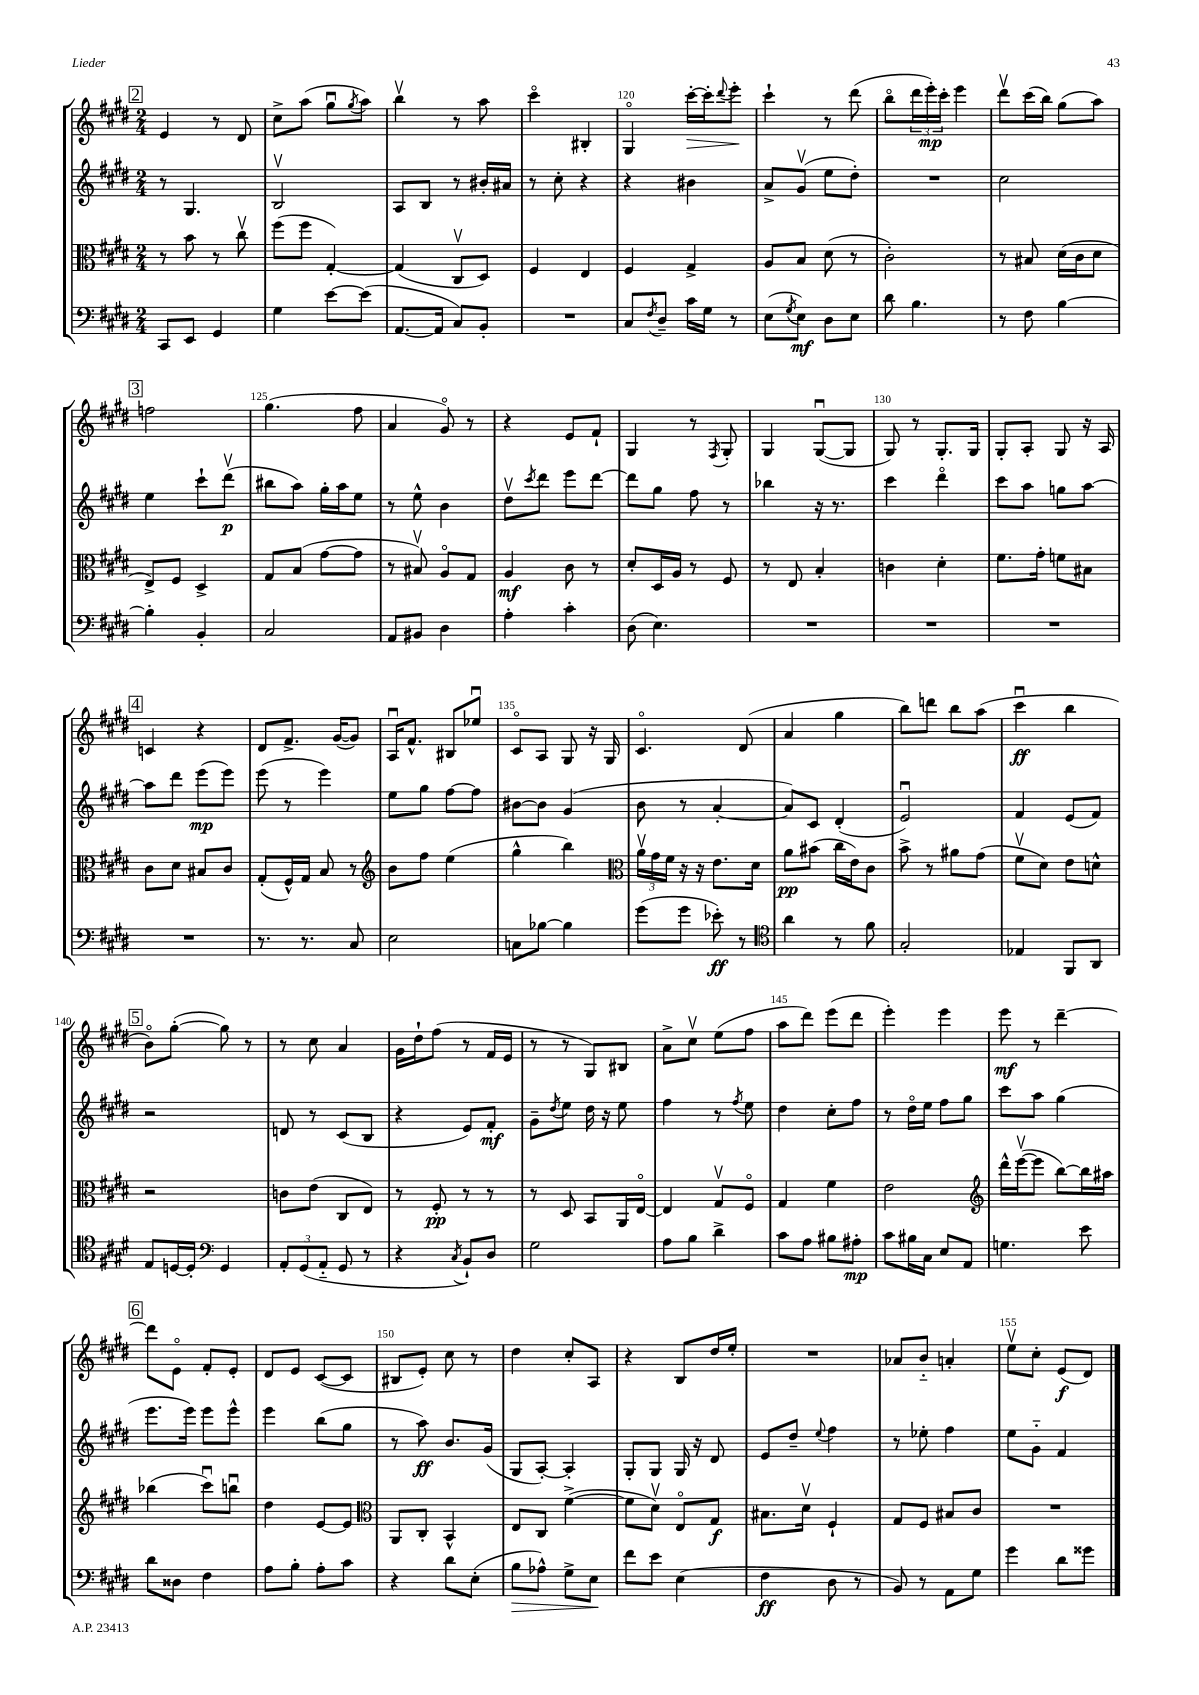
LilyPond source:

<<
\new StaffGroup <<
\new Staff = "s0" {
    \clef treble \key e \major \numericTimeSignature \time 2/4
    \mark \markup { \box "2" } e'4 r8 dis'8 |
    cis''8-> a''8( gis''8\downbow \acciaccatura { gis''8 } a''8) |
    b''4\upbow r8 a''8 |
    cis'''4\flageolet bis4-. |
    gis4\flageolet cis'''16~-.\> cis'''16-. \appoggiatura { dis'''8 } e'''8-.\! |
    cis'''4-! r8 dis'''8( |
    b''8\flageolet \tuplet 3/2 { dis'''16 e'''16-.\mp) cis'''16-. } e'''4 |
    dis'''8\upbow cis'''16( b''16) gis''8( a''8) |
    \mark \markup { \box "3" } f''2 |
    gis''4.( fis''8 |
    a'4 gis'8\flageolet) r8 |
    r4 e'8 fis'8-! |
    gis4 r8 \acciaccatura { fis8 } gis8-. |
    gis4 gis8~\downbow( gis8 |
    gis8) r8 gis8.-. gis16 |
    gis8-. a8-. gis8 r16 a16 |
    \mark \markup { \box "4" } c'4 r4 |
    dis'8 fis'8.-> gis'16~( gis'8) |
    a16\downbow fis'8.-^ bis8 ees''8\downbow |
    cis'8\flageolet a8 gis8 r16 gis16 |
    cis'4.\flageolet dis'8( |
    a'4 gis''4 |
    b''8) d'''8 b''8 a''8( |
    cis'''4\downbow\ff b''4 |
    \mark \markup { \box "5" } b'8\flageolet) gis''8~-.( gis''8) r8 |
    r8 cis''8 a'4 |
    gis'16 dis''16-! fis''8( r8 fis'16 e'16 |
    r8 r8 gis8) bis8 |
    a'8-> cis''8\upbow e''8( fis''8 |
    a''8 dis'''8) e'''8( dis'''8 |
    e'''4-.) e'''4 |
    e'''8\mf r8 dis'''4~-- |
    \mark \markup { \box "6" } dis'''8 e'8\flageolet fis'8-. e'8-. |
    dis'8 e'8 cis'8~( cis'8 |
    bis8 e'8-.) cis''8 r8 |
    dis''4 cis''8-. a8 |
    r4 b8 dis''16 e''16-. |
    R2 |
    aes'8 b'8-_ a'4-. |
    e''8\upbow cis''8-. e'8\f( dis'8) \bar "|." |
}
\new Staff = "s1" {
    \clef treble \key e \major \numericTimeSignature \time 2/4
    \mark \markup { \box "2" } r8 gis4. |
    b2\upbow |
    a8 b8 r8 bis'16-. ais'16 |
    r8 cis''8-. r4 |
    r4 bis'4 |
    a'8-> gis'8\upbow( e''8 dis''8-.) |
    R2 |
    cis''2 |
    \mark \markup { \box "3" } e''4 cis'''8-! dis'''8\upbow\p( |
    bis''8 a''8) gis''16-. a''16 e''8 |
    r8 e''8-^ b'4 |
    dis''8\upbow \acciaccatura { cis'''8 } dis'''8 e'''8 dis'''8~ |
    dis'''8 gis''8 fis''8 r8 |
    bes''4 r16 r8. |
    cis'''4 dis'''4\flageolet |
    cis'''8 a''8 g''8 a''8~ |
    \mark \markup { \box "4" } a''8 dis'''8 e'''8\mp( e'''8) |
    e'''8( r8 e'''4) |
    e''8 gis''8 fis''8~ fis''8 |
    bis'8~ bis'8 gis'4( |
    b'8 r8 a'4~-. |
    a'8) cis'8 dis'4-.( |
    e'2\downbow) |
    fis'4 e'8( fis'8) |
    \mark \markup { \box "5" } r2 |
    d'8 r8 cis'8( b8 |
    r4 e'8) fis'8-.\mf |
    gis'8-- \acciaccatura { dis''8 } e''8 dis''16 r16 e''8 |
    fis''4 r8 \acciaccatura { fis''8 } e''8 |
    dis''4 cis''8-. fis''8 |
    r8 dis''16\flageolet e''16 fis''8 gis''8 |
    cis'''8 a''8 gis''4( |
    \mark \markup { \box "6" } e'''8. e'''16) e'''8 e'''8-^ |
    e'''4 b''8( gis''8 |
    r8 a''8\ff) b'8. gis'16( |
    gis8 a8~-.) a4-. |
    gis8-. gis8 gis16 r16 dis'8 |
    e'8 dis''8-- \appoggiatura { e''8 } fis''4 |
    r8 ees''8-. fis''4 |
    e''8 gis'8-_ fis'4 \bar "|." |
}
\new Staff = "s2" {
    \clef alto \key e \major \numericTimeSignature \time 2/4
    \mark \markup { \box "2" } r8 b'8 r8 cis''8\upbow |
    fis''8( fis''8 gis4~-.) |
    gis4( cis8\upbow dis8) |
    fis4 e4 |
    fis4 gis4-> |
    a8 b8 dis'8( r8 |
    cis'2-.) |
    r8 bis8 dis'16( cis'16 dis'8 |
    \mark \markup { \box "3" } e8->) fis8 dis4-> |
    gis8 b8( gis'8~ gis'8 |
    r8 bis8\upbow) a8\flageolet gis8 |
    a4\mf cis'8 r8 |
    dis'8-. dis16 a16 r8 fis8 |
    r8 e8 b4-. |
    c'4 dis'4-. |
    fis'8. gis'16-. f'8 bis8 |
    \mark \markup { \box "4" } cis'8 dis'8 bis8 cis'8 |
    gis8-.( fis16-^) gis16 b8 r8 |
    \clef treble b'8 fis''8 e''4( |
    gis''4-^ b''4) |
    \clef alto \tuplet 3/2 { a'16\upbow gis'16 fis'16 } r16 r16 e'8. dis'16 |
    a'8\pp bis'8( cis''16 e'16) cis'8 |
    b'8-> r8 ais'8 gis'8( |
    fis'8\upbow dis'8) e'8 d'8-^ |
    \mark \markup { \box "5" } r2 |
    c'8 e'8( cis8 e8) |
    r8 fis8-.\pp r8 r8 |
    r8 dis8 b,8 a,16 e16~\flageolet |
    e4 gis8\upbow fis8\flageolet |
    gis4 fis'4 |
    e'2 |
    \clef treble dis'''16-^ e'''16~\upbow( e'''8 b''8~) b''16 ais''16 |
    \mark \markup { \box "6" } bes''4( cis'''8\downbow) b''8\downbow |
    dis''4 e'8~ e'8 |
    \clef alto a,8 cis8-. b,4-^ |
    e8 cis8 fis'4~->( |
    fis'8 dis'8\upbow) e8\flageolet gis8\f |
    bis8. dis'16\upbow fis4-! |
    gis8 fis8 bis8 cis'8 |
    R2 \bar "|." |
}
\new Staff = "s3" {
    \clef bass \key e \major \numericTimeSignature \time 2/4
    \mark \markup { \box "2" } cis,8 e,8 gis,4 |
    gis4 e'8~ e'8( |
    a,8.~ a,16 cis8) b,8-. |
    R2 |
    cis8 \acciaccatura { fis8 } dis8-- cis'16 gis16 r8 |
    e8( \acciaccatura { gis8 } e8\mf) dis8 e8 |
    dis'8 b4. |
    r8 fis8 b4~ |
    \mark \markup { \box "3" } b4-. b,4-. |
    cis2 |
    a,8 bis,8 dis4 |
    a4-. cis'4-. |
    dis8( e4.) |
    R2 |
    R2 |
    R2 |
    \mark \markup { \box "4" } R2 |
    r8. r8. cis8 |
    e2 |
    c8 bes8~ bes4 |
    gis'8( gis'8 ees'8-.\ff) r8 |
    \clef tenor a'4 r8 fis'8 |
    gis2-. |
    ees4 fis,8 a,8 |
    \mark \markup { \box "5" } e8 d16~ d16-. \clef bass gis,4 |
    \tuplet 3/2 { a,8-. gis,8( a,8-_ } gis,8 r8 |
    r4 \acciaccatura { cis8 } b,8-!) dis8 |
    gis2 |
    a8 b8 dis'4-> |
    cis'8 a8 bis8 ais8-.\mp |
    cis'8 bis16 cis16 e8 a,8 |
    g4. e'8 |
    \mark \markup { \box "6" } dis'8 disis8 fis4 |
    a8 b8-. a8-. cis'8 |
    r4 dis'8 e8-.( |
    b8\> aes8-^) gis8-> e8\! |
    fis'8 e'8 e4( |
    fis4\ff dis8 r8 |
    b,8) r8 a,8 gis8 |
    gis'4 dis'8 gisis'8 \bar "|." |
}
>>
>>
\layout { \context { \Score currentBarNumber = #116 \override BarNumber.break-visibility = ##(#f #t #t) barNumberVisibility = #(every-nth-bar-number-visible 5) } }
